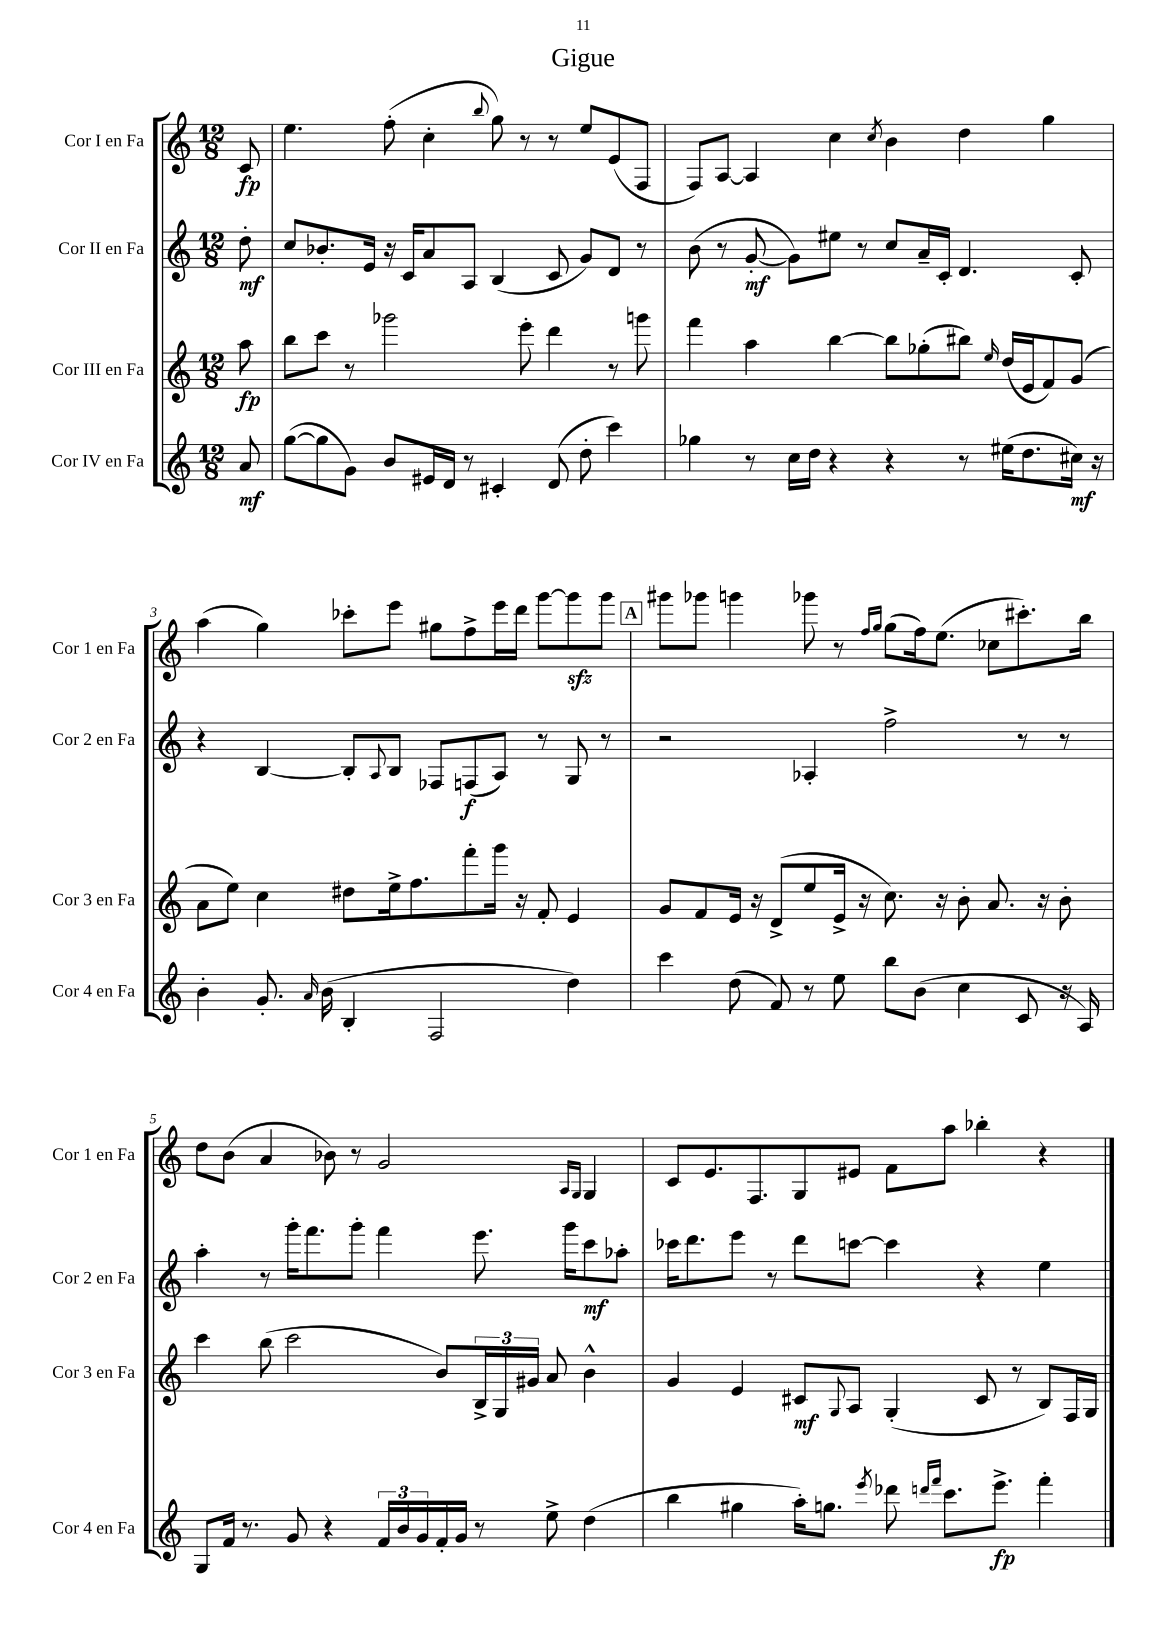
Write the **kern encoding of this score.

**kern	**kern	**kern	**kern
*staff4	*staff3	*staff2	*staff1
*clefG2	*clefG2	*clefG2	*clefG2
*k[]	*k[]	*k[]	*k[]
*M12/8	*M12/8	*M12/8	*M12/8
8a/	8aa\	8dd'\	8c/
=	=	=	=
([8gg\L	8bb\L	8cc/L	4.ee\
8gg\]	8ccc\J	8.b-'/	.
8g\J)	8r	.	.
.	.	16e/Jk	.
8b/L	2ggg-\	16r	(8ff'\
.	.	16c/LK	.
16e#/L	.	8a/	4cc'\
16d/JJ	.	.	.
8r	.	8A/J	.
.	.	.	8qqbb/
4c#'/	.	(4B/	8gg\)
.	8eee'\	.	8r
(8d/	4ddd\	8c/	8r
8dd'\	.	8g/L)	8ee/L
4ccc\)	8r	8d/J	(8e/
.	8ggg\	8r	8F/J
=	=	=	=
4gg-\	4fff\	(8b\	8F/L)
.	.	8r	[8A/J
8r	4aa\	[8g'/	4A/]
16cc\LL	.	8g\]L)	.
16dd\JJ	.	.	.
4r	[4bb\	8ee#\J	4cc\
.	.	8r	.
.	.	.	8qcc/
4r	8bb\]L	8cc/L	4b\
.	(8gg-'\	16a~/L	.
.	.	16c'/JJ	.
8r	8bb#\J)	4.d/	4dd\
.	16qqee/	.	.
(16ee#\LK	(16dd/LL	.	.
8.dd\	16e/J	.	.
.	8f/)	.	4gg\
16cc#\Jk)	(8g/J	8c'/	.
16r	.	.	.
=	=	=	=
4b'\	8a\L	4r	(4aa\
.	8ee\J)	.	.
8.g'/	4cc\	[4B/	4gg\)
16qqa/	.	.	.
(16b\	.	.	.
4B'/	8dd#\L	8B'/]L	8ccc-'\L
.	.	8qqA/	.
.	16ee^\k	8B/J	8eee\J
.	8.ff\	.	.
2F/	.	8F-/L	8gg#\L
.	8fff'\	(8F/	8ff^\
.	16ggg\Jk	8A/J)	16eee\L
.	16r	.	16ddd\JJ
.	8f'/	8r	[8ggg\L
4dd\)	4e/	8G/	8ggg\]
.	.	8r	8ggg\J
=	=	=	=
4ccc\	8g/L	2r	8ggg#\L
.	8f/	.	8ggg-\J
(8dd\	16e/Jk	.	4ggg\
.	16r	.	.
8f/)	(8d^/L	.	.
8r	8ee/	4A-'/	8ggg-\
8ee\	16e^/Jk	.	8r
.	16r	.	.
.	.	.	16qqff/LL
.	.	.	16qqgg/JJ
8bb\L	8.cc\)	2ff^\	(8gg\L
(8b\J	.	.	16ff\k)
.	16r	.	(8.ee\J
4cc\	8b'\	.	.
.	8.a/	.	8cc-\L
8c/	.	8r	8.ccc#'\)
.	16r	.	.
16r	8b'\	8r	.
16A/)	.	.	16bb\Jk
=	=	=	=
8G/L	4ccc\	4aa'\	8dd\L
16f/Jk	.	.	(8b\J
8.r	.	.	.
.	(8bb\	8r	4a/
8g/	2ccc\	16ggg'\LK	.
.	.	8.fff\	.
4r	.	.	8b-\)
.	.	8ggg'\J	8r
24f/LL	.	4fff\	2g/
24b/	.	.	.
24g/	.	.	.
16f'/	8b/L)	.	.
16g/JJ	.	.	.
8r	24B^/L	8.eee\	.
.	24G/	.	.
.	24g#/JJ	.	.
8ee^\	8a/	.	.
.	.	16ggg\LK	.
.	.	.	16qqA/LL
.	.	.	16qqG/JJ
(4dd\	4b^^\	8ccc\	4G/
.	.	8aa-'\J	.
=	=	=	=
4bb\	4g/	16ccc-\LK	8c/L
.	.	8.ddd\	.
.	.	.	8.e/
4gg#\	4e/	8eee\J	.
.	.	.	8.F/
.	.	8r	.
16aa'\LK)	8c#/L	8ddd\L	8G/
8.gg\J	.	.	.
.	8qqG/	.	.
.	8A/J	[8ccc\J	8e#/J
8qeee/	.	.	.
8ddd-\	(4G'/	4ccc\]	8f\L
16qqddd/LL	.	.	.
16qqfff/JJ	.	.	.
8.ccc\L	.	.	8aa\J
.	8c#/	4r	4bb-'\
8.eee^\J	.	.	.
.	8r	.	.
4fff'\	8B/L)	4ee\	4r
.	16F/L	.	.
.	16G/JJ	.	.
==	==	==	==
*-	*-	*-	*-
